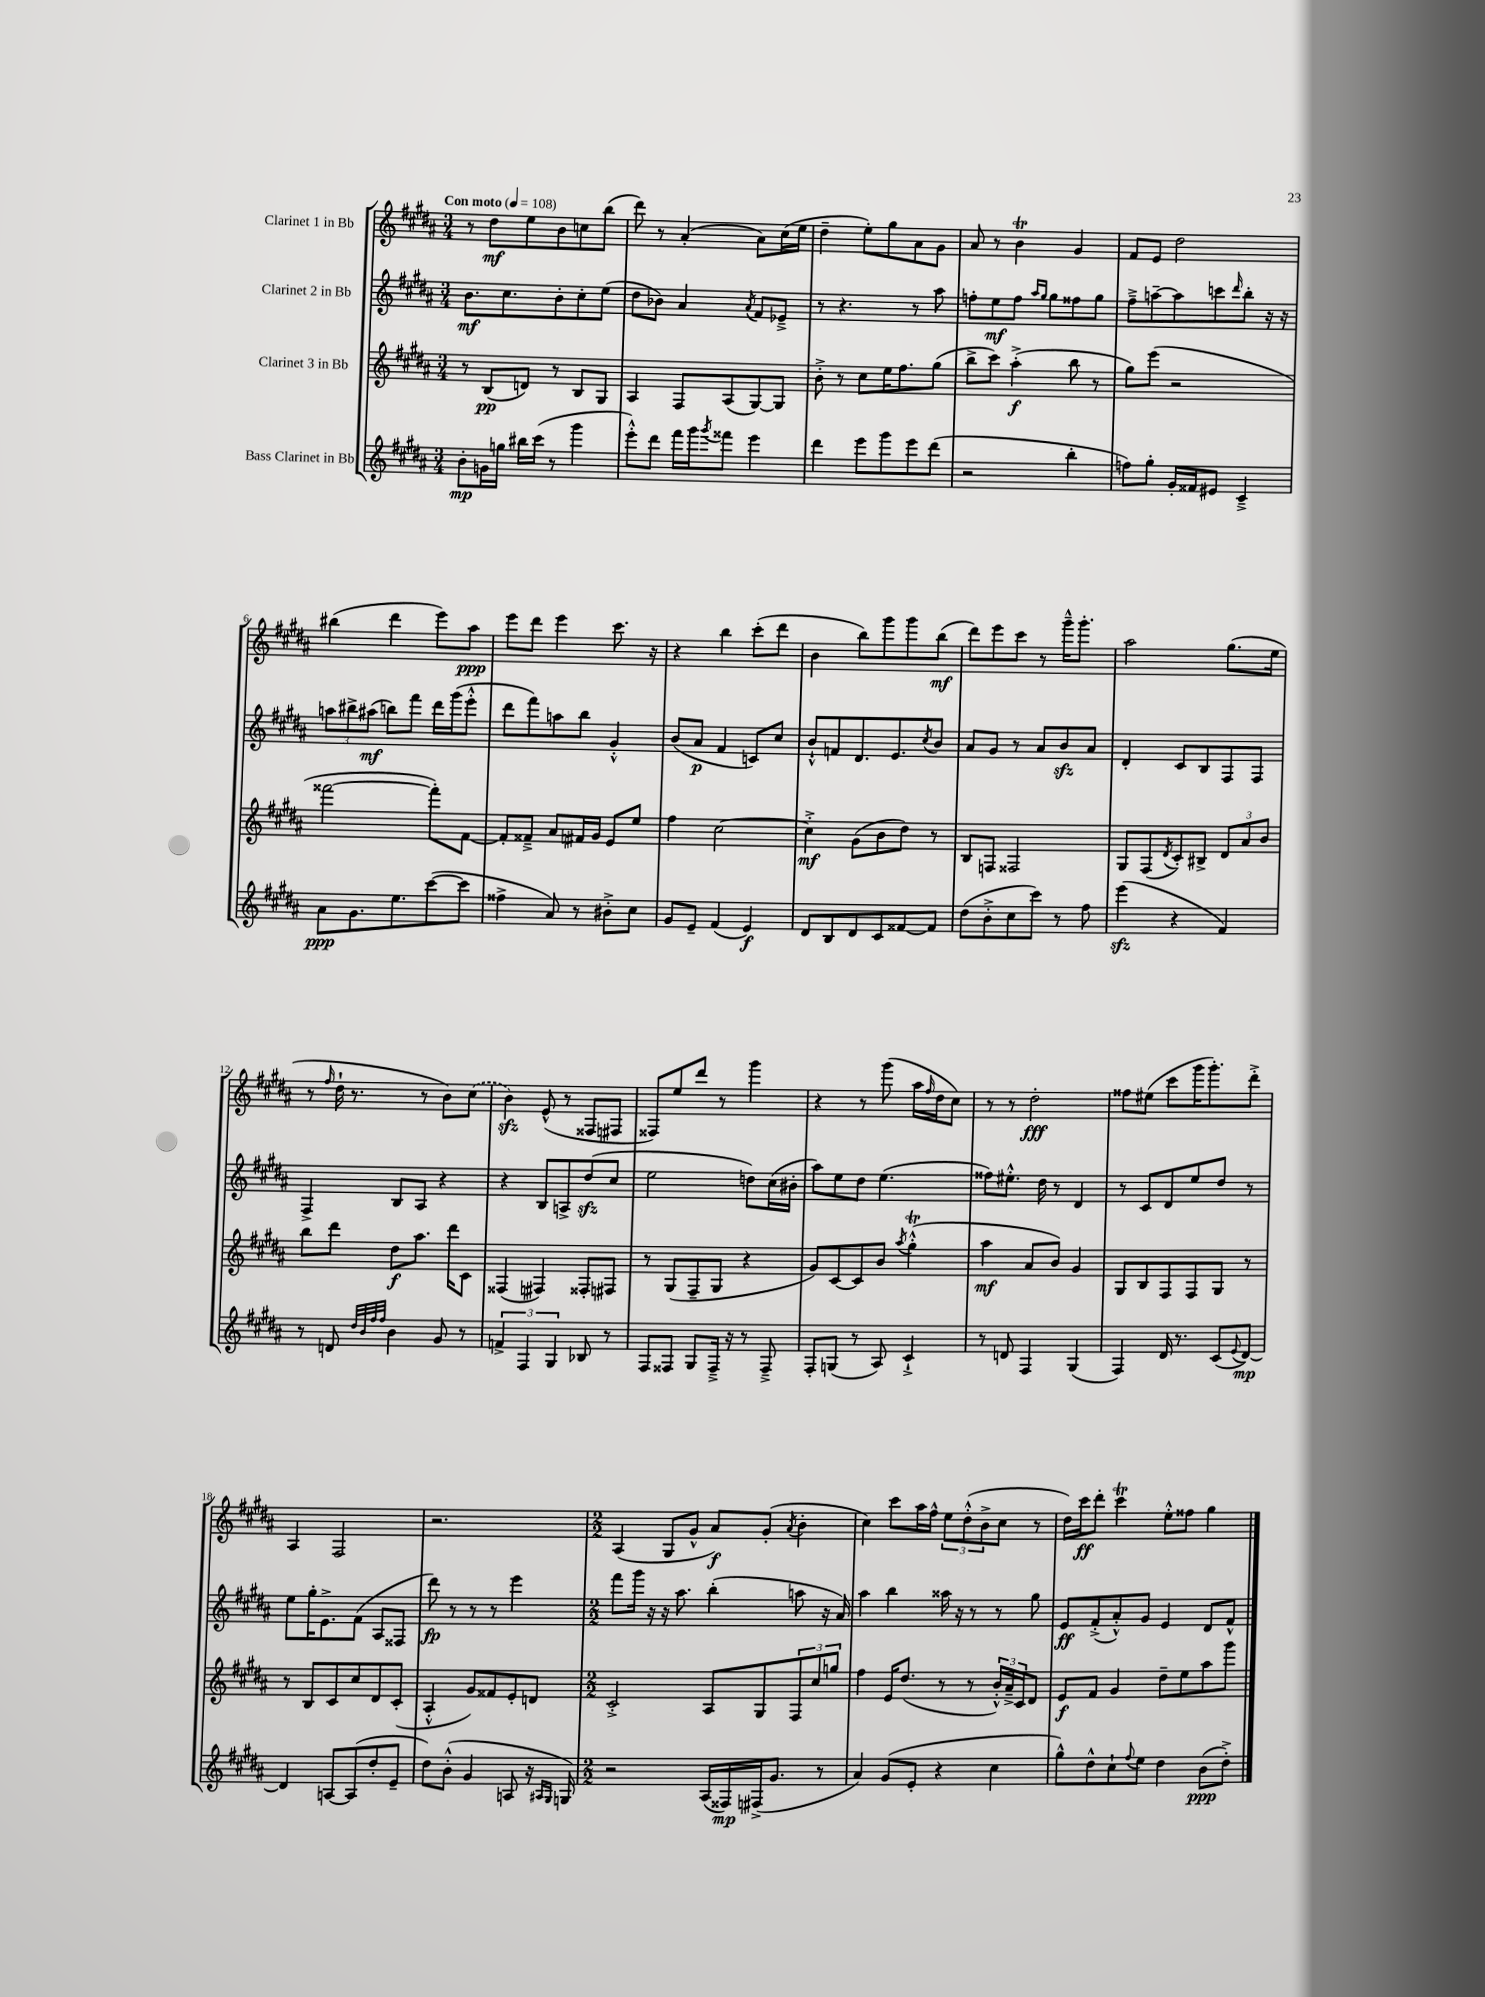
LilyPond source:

<<
\new StaffGroup <<
\new Staff = "s0" \with { instrumentName = "Clarinet 1 in Bb" } {
    \clef treble \key b \major \numericTimeSignature \time 3/4 \tempo "Con moto" 4 = 108
    r8 dis''8\mf e''8 b'8 c''8 b''8( |
    dis'''8) r8 ais'4-.( ais'8) cis''16( e''16 |
    dis''4-- e''8-.) gis''8 ais'8 gis'8 |
    ais'8 r8 b'4\trill gis'4 |
    fis'8 e'8 dis''2 |
    bis''4( dis'''4 e'''8) ais''8\ppp |
    e'''8 dis'''8 e'''4 cis'''8. r16 |
    r4 b''4 cis'''8-.( dis'''8 |
    b'4 b''8) gis'''8 gis'''8 b''8\mf( |
    dis'''8) e'''8 cis'''8 r8 gis'''16---^ gis'''8.-. |
    ais''2 gis''8.( e''16 |
    r8 \grace { fis''16 } dis''16-! r8. r8 b'8) \once \slurDashed cis''8( |
    b'4\sfz) e'8-^( r8 fisis8 fis8 |
    fisis8) e''8 dis'''8 r8 gis'''4 |
    r4 r8 gis'''8( ais''16 \grace { fis''16 } dis''16 cis''8) |
    r8 r8 dis''2-.\fff |
    fisis''8 eis''8( cis'''8 gis'''16 gis'''8.-.) dis'''8-.-> |
    ais4 fis2 |
    r2. |
    \numericTimeSignature \time 2/2 ais4( gis8 gis'8-^ ais'8\f) gis'8-.( \acciaccatura { ais'8 } b'4-. |
    cis''4) cis'''8 ais''16 fis''16-^ \tuplet 3/2 { e''8 dis''8-.-^( b'8-> } cis''8 r8 |
    dis''16) cis'''16\ff dis'''8-. cis'''4\trill e''8-.-^ fisis''8 gis''4 \bar "|." |
}
\new Staff = "s1" \with { instrumentName = "Clarinet 2 in Bb" } {
    \clef treble \key b \major \numericTimeSignature \time 3/4
    b'8.\mf cis''8. b'8-. cis''8-. e''8( |
    dis''8 bes'8) ais'4 \acciaccatura { ais'8 } fis'8 ees'8---> |
    r8 r4. r8 ais''8 |
    f''8-. e''8\mf f''8 \grace { ais''16 gis''16 } gis''8 fisis''8 gis''8 |
    fis''8---> a''8~-- a''8 c'''8 \grace { dis'''16 } b''8-. r16 r16 |
    \tuplet 3/2 { a''8 bis''8-> ais''8\mf( } b''8) fis'''8 dis'''16 gis'''16( e'''8-.-^ |
    dis'''8 fis'''8) a''8 b''8 gis'4-.-^ |
    b'8( ais'8\p fis'4 c'8) cis''8 |
    b'8-!-^ f'8 dis'8. e'8. \acciaccatura { cis''8 } b'8 |
    ais'8 gis'8 r8 ais'8 b'8\sfz ais'8 |
    dis'4-. cis'8 b8 fis8 fis8 |
    fis4-> b8 ais8 r4 |
    r4 b8 a8-> dis''8\sfz( cis''8 |
    e''2 d''8) cis''16( bis'16-. |
    ais''8) e''8 dis''8 e''4.( |
    fisis''8) eis''8.-.-^ dis''16 r8 dis'4 |
    r8 cis'8 dis'8 e''8 dis''8 r8 |
    e''8 gis''16-. e'8.-> fis'8( ais8 fisis8 |
    dis'''8\fp) r8 r8 r8 e'''4 |
    \numericTimeSignature \time 2/2 fis'''8 gis'''16 r16 r16 ais''8. b''4-.( a''8 r16 ais'16) |
    ais''4 b''4 aisis''16 r16 r8 r8 gis''8 |
    e'8\ff fis'8-.->( ais'8-.-^) gis'8 e'4 dis'8 fis'8-^ \bar "|." |
}
\new Staff = "s2" \with { instrumentName = "Clarinet 3 in Bb" } {
    \clef treble \key b \major \numericTimeSignature \time 3/4
    r8 b8\pp( d'8) r8 b8 gis8 |
    ais4 fis8 ais8( gis8~) gis8 |
    b'8-.-> r8 cis''8 e''16 fis''8. gis''8( |
    b''8-> cis'''8) ais''4-.->\f( b''8 r8 |
    gis''8) e'''8( r2 |
    fisis'''2~ fisis'''8-.) fis'8~ |
    fis'8-. fisis'8---> ais'8 fis'16 gis'16 e'8 e''8 |
    fis''4 cis''2~ |
    cis''4-.->\mf gis'8( b'8 dis''8) r8 |
    b8 f8 fisis2 |
    gis8 fis8( \acciaccatura { dis'8 } cis'8-.) bis8-> \tuplet 3/2 { dis'8 ais'8 b'8 } |
    b''8 dis'''8 dis''8\f ais''8. dis'''16 cis'8 |
    fisis4( fis4) fisis8-. fis8 |
    r8 gis8( fis8-- gis8 r4 |
    gis'8) cis'8~ cis'8 b'8 \acciaccatura { ais''8 } gis''4-.-^\trill( |
    ais''4\mf ais'8 b'8) gis'4 |
    gis8 b8 fis8 fis8 gis8 r8 |
    r8 b8 cis'8 cis''8 dis'8 cis'8-.( |
    ais4-.-^ gis'8) fisis'8 e'8-. d'8 |
    \numericTimeSignature \time 2/2 cis'2-.-> ais8 gis8 \tuplet 3/2 { fis8 cis''8 g''8 } |
    fis''4 e'16 dis''8.( r8 r8 \tuplet 3/2 { b'16-.-^) ais'16---> cis'16 } dis'8 |
    e'8\f fis'8 gis'4 dis''8-- e''8 ais''8 gis'''8 \bar "|." |
}
\new Staff = "s3" \with { instrumentName = "Bass Clarinet in Bb" } {
    \clef treble \key b \major \numericTimeSignature \time 3/4
    b'8-.\mp g'16 g''16 bis''16 cis'''16( r8 gis'''4 |
    e'''8-.-^) dis'''8 fis'''16 gis'''16 \acciaccatura { gis'''8 } fisis'''8 e'''4 |
    dis'''4 e'''8 gis'''8 e'''8 dis'''8( |
    r2 b''4-. |
    f''8) gis''8-. gis'16-. fisis'16 eis'8 cis'4---> |
    ais'8\ppp gis'8. e''8. cis'''8~( cis'''8 |
    fisis''4-> ais'8) r8 bis'8-.-> cis''8 |
    gis'8 e'8-- fis'4( e'4\f) |
    dis'8 b8 dis'8 cis'8 fisis'8~ fisis'8 |
    dis''8( b'8-.-> cis''8 cis'''8) r8 fis''8 |
    e'''4\sfz( r4 fis'4) |
    r8 d'8 \grace { dis''32 b'32 fis''32 fis''32 } b'4 gis'8 r8 |
    \tuplet 3/2 { f'4-> fis4 gis4 } bes8 r8 |
    fis8 fisis8 gis8 fisis16---> r16 r8 fisis8---> |
    fis8-. g8( r8 ais8) cis'4-!-> |
    r8 d'8 fis4 gis4( |
    fis4) dis'16 r8. cis'8( \appoggiatura { e'8 } dis'8~\mp) |
    dis'4 a8~ a8( dis''8-. e'8-- |
    dis''8) b'8-.-^( gis'4 a8 r16 \grace { ais16 gis16 } g16) |
    \numericTimeSignature \time 2/2 r2 ais16( fisis16\mp) fis16->( gis'8. r8 |
    ais'4) gis'8( e'8-. r4 cis''4 |
    gis''8-^) dis''8-^ cis''8-! \appoggiatura { fis''8 } e''8 dis''4 b'8\ppp( dis''8-.->) \bar "|." |
}
>>
>>
